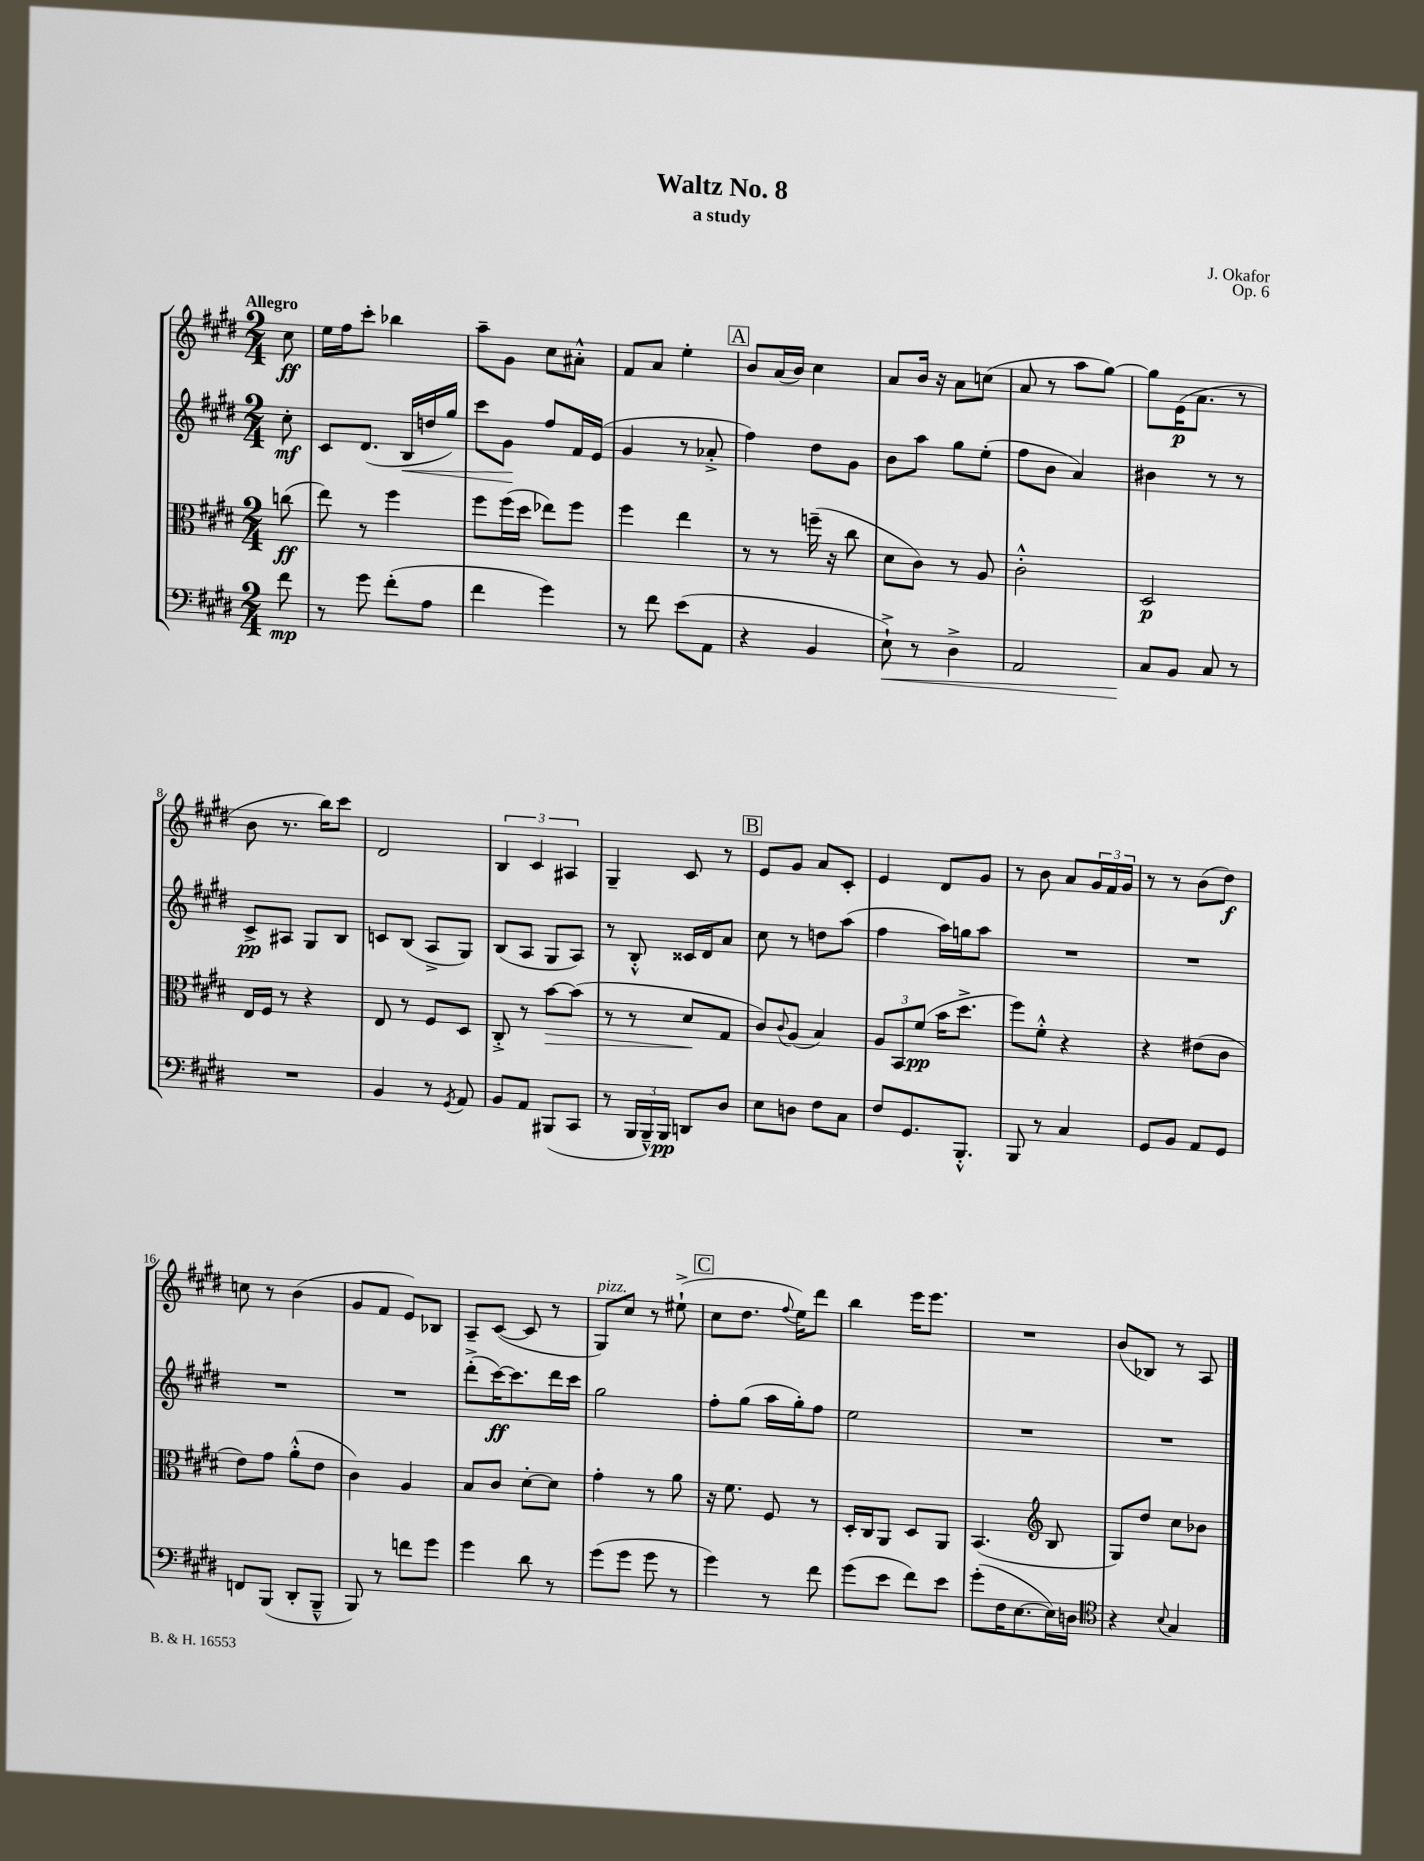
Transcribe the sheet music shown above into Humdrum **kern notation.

**kern	**dynam	**kern	**dynam	**kern	**dynam	**kern	**dynam
*part4	*part4	*part3	*part3	*part2	*part2	*part1	*part1
*staff4	*staff4	*staff3	*staff3	*staff2	*staff2	*staff1	*staff1
*clefF4	*	*clefC3	*	*clefG2	*	*clefG2	*
*k[f#c#g#d#]	*	*k[f#c#g#d#]	*	*k[f#c#g#d#]	*	*k[f#c#g#d#]	*
*M2/4	*	*M2/4	*	*M2/4	*	*M2/4	*
=	=	=	=	=	=	=	=
!	!	!	!	!	!	!LO:TX:a:B:t=Allegro	!
8f#\	mp	(8ccn\	ff	8cc#'\	mf	8cc#\	ff
=1	=1	=1	=1	=1	=1	=1	=1
8r	.	8ee\)	.	8c#/L	.	16ee\LL	.
.	.	.	.	.	.	16ff#\J	.
8g#\	.	8r	.	(8.d#/J	.	8ccc#'\J	.
(8f#'\L	.	4ff#\	.	.	.	4bb-X\	.
!	!	!	!	!	!LO:HP:b	!	!
.	.	.	.	16B/LL	<	.	.
8A\J	.	.	.	16ddn/	.	.	.
.	.	.	.	16gg#/JJ)	.	.	.
=2	=2	=2	=2	=2	=2	=2	=2
4f#\	.	8ff#\L	.	8ccc#\L	.	8aa~\L	.
.	.	(16ff#\L	.	8g#\J	.	8g#\J	.
.	.	16dd#\JJ	.	.	.	.	.
4g#\)	.	8ee-X\L)	.	8ff#/L	[	8cc#\L	.
.	.	8ff#\J	.	16f#/L	.	8a#X'^^\J	.
.	.	.	.	(16e/JJ	.	.	.
=3	=3	=3	=3	=3	=3	=3	=3
8r	.	4ff#\	.	4g#/	.	8f#/L	.
8f#\	.	.	.	.	.	8a/J	.
(8e\L	.	4ee\	.	8r	.	4ee'\	.
8AA\J	.	.	.	8a-X'^/	.	.	.
!!LO:REH:place=s1:t=A
=4	=4	=4	=4	=4	=4	=4	=4
4r	.	8r	.	4ff#\)	.	8b/L	.
.	.	8r	.	.	.	(16a/L	.
.	.	.	.	.	.	16b/JJ)	.
4BB/	.	(16ffn~\	.	8dd#\L	.	4cc#\	.
.	.	16r	.	.	.	.	.
.	.	8cc#\	.	8g#\J	.	.	.
=5	=5	=5	=5	=5	=5	=5	=5
!	!LO:HP:b	!	!	!	!	!	!
8E`^\)	<	8d#\L	.	8b\L	.	8a/L	.
8r	.	8c#\J)	.	8aa\J	.	16b/Jk	.
.	.	.	.	.	.	16r	.
4D#^\	.	8r	.	8gg#\L	.	8a\L	.
.	.	8A/	.	(8ee'\J	.	(8ccn\J	.
=6	=6	=6	=6	=6	=6	=6	=6
2AA/	.	2c#'^^\	.	8ff#\L	.	8a/	.
.	.	.	.	8b\J	.	8r	.
.	.	.	.	4a/)	.	8aa\L	.
.	.	.	.	.	.	[8gg#\J)	.
=7	=7	=7	=7	=7	=7	=7	=7
8C#/L	.	2D#/	p	4b#X\	.	8gg#\L]	.
8BB/J	[	.	.	.	.	(16e\K	p
.	.	.	.	.	.	8.a\J	.
8C#/	.	.	.	8r	.	.	.
8r	.	.	.	8r	.	8r	.
!!LO:LB:g=z
=8	=8	=8	=8	=8	=8	=8	=8
2r	.	16E/LL	.	8c#^/L	pp	8b\	.
.	.	16F#/JJ	.	.	.	.	.
.	.	8r	.	8A#X/J	.	8.r	.
.	.	4r	.	8G#/L	.	.	.
.	.	.	.	.	.	16bb\KL)	.
.	.	.	.	8B/J	.	8ccc#\J	.
=9	=9	=9	=9	=9	=9	=9	=9
4BB/	.	8E/	.	8cn/L	.	2d#/	.
.	.	8r	.	(8B/J	.	.	.
8r	.	8F#/L	.	8A^/L	.	.	.
8qGG#/	.	.	.	.	.	.	.
8AA/	.	8D#/J	.	8G#/J)	.	.	.
=10	=10	=10	=10	=10	=10	=10	=10
8BB/L	.	8C#'^/	.	(8B/L	.	6B/	.
8AA/J	.	8r	.	8A/J	.	.	.
.	.	.	.	.	.	6c#/	.
!	!	!	!LO:HP:b	!	!	!	!
(8BBB#X/L	.	[8b\L	>	8G#/L	.	.	.
.	.	.	.	.	.	6A#X/	.
8CC#/J	.	(8b\J]	.	8A/J)	.	.	.
=11	=11	=11	=11	=11	=11	=11	=11
8r	.	8r	.	8r	.	4G#~/	.
24BBB/LL	.	8r	.	8B'^^/	.	.	.
24BBB~^^/)	.	.	.	.	.	.	.
24BBB/JJ	pp	.	.	.	.	.	.
8DDn/L	.	8d#/L	.	16c##X/LL	.	8c#/	.
.	.	.	.	16d#/J	.	.	.
8D#/J	.	8G#/J	]	8a/J	.	8r	.
!!LO:REH:place=s1:t=B
=12	=12	=12	=12	=12	=12	=12	=12
8E\L	.	8c#/L)	.	8cc#\	.	8e/L	.
.	.	8qqc#/	.	.	.	.	.
8Dn\J	.	(8A/J	.	8r	.	8g#/J	.
8F#\L	.	4B/)	.	8ddn\L	.	8a/L	.
8C#\J	.	.	.	(8aa\J	.	8c#'/J	.
=13	=13	=13	=13	=13	=13	=13	=13
8F#/L	.	12A/L	.	4ff#\	.	4e/	.
.	.	12BB/	.	.	.	.	.
8.GG#/	.	.	.	.	.	.	.
.	.	(12f#/J	pp	.	.	.	.
.	.	16b\KL	.	16aa\LL)	.	8d#/L	.
8.BBB'^^/J	.	8.dd#^\J	.	16ggn\J	.	.	.
.	.	.	.	8aa\J	.	8g#/J	.
=14	=14	=14	=14	=14	=14	=14	=14
8BBB/	.	8ff#\L)	.	2r	.	8r	.
8r	.	8f#'^^\J	.	.	.	8b\	.
4C#/	.	4r	.	.	.	8a/L	.
.	.	.	.	.	.	24g#/L	.
.	.	.	.	.	.	24f#/	.
.	.	.	.	.	.	24g#/JJ	.
=15	=15	=15	=15	=15	=15	=15	=15
8GG#/L	.	4r	.	2r	.	8r	.
8BB/J	.	.	.	.	.	8r	.
8AA/L	.	(8e#X\L	.	.	.	(8b\L	.
8GG#/J	.	8c#\J	.	.	.	8dd#\J)	f
!!LO:LB:g=z
=16	=16	=16	=16	=16	=16	=16	=16
8FFn/L	.	8e\L)	.	2r	.	8ccn\	.
(8BBB/J	.	8g#\J	.	.	.	8r	.
8DD#'/L	.	(8a'^^\L	.	.	.	(4b\	.
8BBB~^^/J	.	8e\J	.	.	.	.	.
=17	=17	=17	=17	=17	=17	=17	=17
8BBB/)	.	4c#\)	.	2r	.	8g#/L	.
8r	.	.	.	.	.	8f#/J	.
8fn\L	.	4A/	.	.	.	8e/L)	.
8g#\J	.	.	.	.	.	8B-X/J	.
=18	=18	=18	=18	=18	=18	=18	=18
4g#\	.	8B/L	.	(8ddd#'^\L	.	8A~/L	.
.	.	8c#/J	.	[16ccc#\K)	ff	([8c#/J	.
.	.	.	.	8.ccc#\]	.	.	.
8d#\	.	[8d#'\L	.	.	.	8c#/]	.
8r	.	8d#\J]	.	16ddd#\L	.	8r	.
.	.	.	.	16ccc#\JJ	.	.	.
=19	=19	=19	=19	=19	=19	=19	=19
!	!	!	!	!	!	!LO:TX:a:i:t=pizz.	!
(8g#\L	.	4g#'\	.	2gg#\	.	8G#/L)	.
8g#\J	.	.	.	.	.	8cc#/J	.
8g#\	.	8r	.	.	.	8r	.
8r	.	8a\	.	.	.	(8ee#X`^\	.
!!LO:REH:place=s1:t=C
=20	=20	=20	=20	=20	=20	=20	=20
4g#\)	.	16r	.	8ff#'\L	.	8cc#\L	.
.	.	8.f#\	.	.	.	.	.
.	.	.	.	(8gg#\J	.	8.dd#\J	.
8r	.	8F#/	.	16aa\LL	.	.	.
.	.	.	.	.	.	8qqff#/	.
.	.	.	.	16gg#'\J)	.	16ee\KL)	.
8f#\	.	8r	.	8ff#\J	.	8ddd#\J	.
=21	=21	=21	=21	=21	=21	=21	=21
(8g#\L	.	16D#'/LL	.	2ee\	.	4bb\	.
.	.	16C#/J	.	.	.	.	.
8e\J	.	8AA/J	.	.	.	.	.
8f#\L)	.	8D#/L	.	.	.	16eee\KL	.
.	.	.	.	.	.	8.eee\J	.
8e\J	.	8AA/J	.	.	.	.	.
=22	=22	=22	=22	=22	=22	=22	=22
(8g#'\L	.	(4.BB/	.	2r	.	2r	.
16F#\K	.	.	.	.	.	.	.
[8.E\	.	.	.	.	.	.	.
*	*	*clefG2	*	*	*	*	*
16E\L])	.	8B/	.	.	.	.	.
16Dn\JJ	.	.	.	.	.	.	.
=23	=23	=23	=23	=23	=23	=23	=23
*clefC4	*	*	*	*	*	*	*
4r	.	8G#/L)	.	2r	.	(8b/L	.
.	.	8dd#/J	.	.	.	8B-X/J)	.
8qqB/	.	.	.	.	.	.	.
4G#/	.	8cc#\L	.	.	.	8r	.
.	.	8b-X\J	.	.	.	8A/	.
==	==	==	==	==	==	==	==
*-	*-	*-	*-	*-	*-	*-	*-
